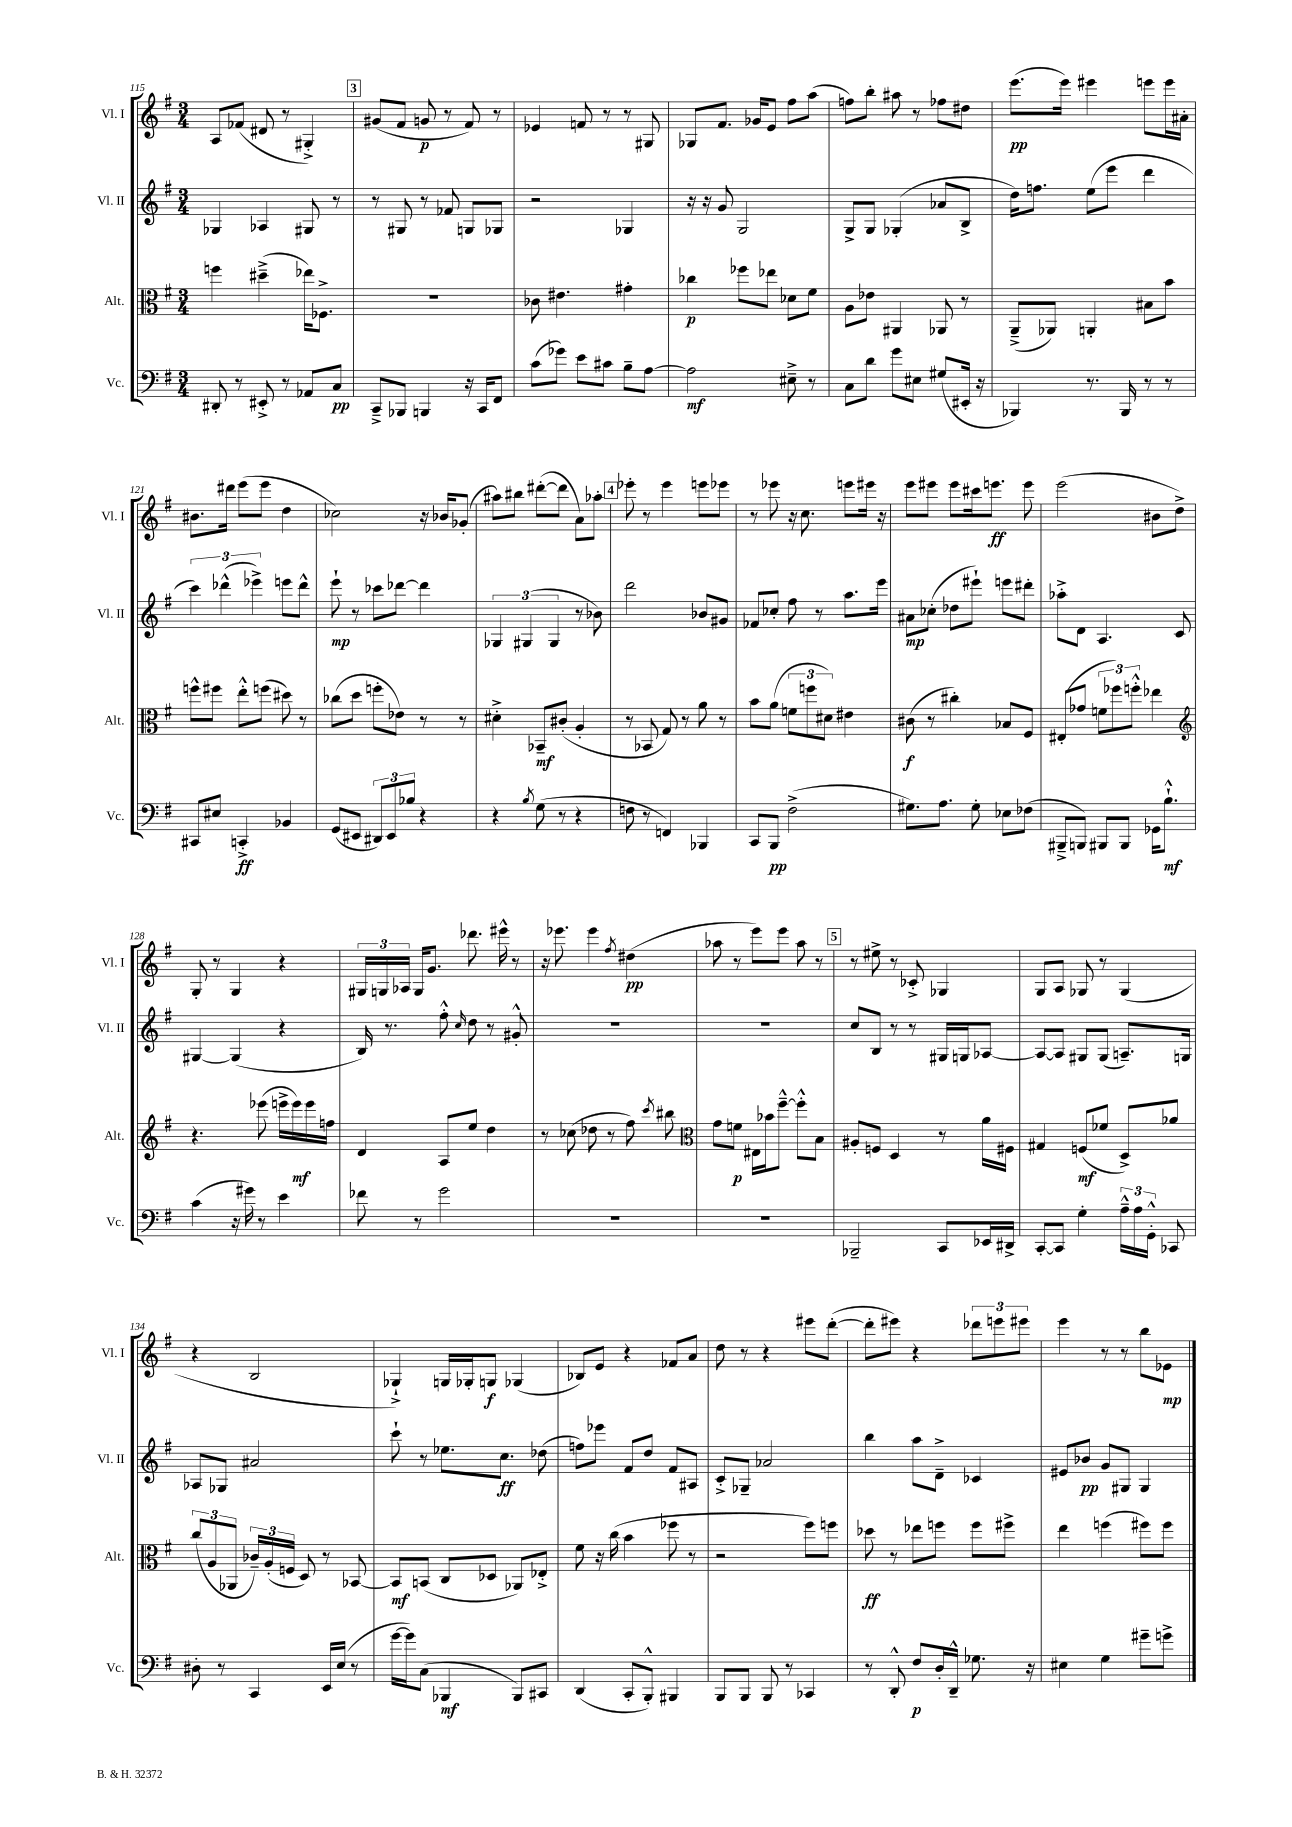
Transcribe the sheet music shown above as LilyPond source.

<<
\new StaffGroup <<
\new Staff = "s0" \with { instrumentName = "Vl. I" shortInstrumentName = "Vl. I" } {
    \clef treble \key g \major \numericTimeSignature \time 3/4
    \autoBeamOff a8[ fes'8]( dis'8 r8 gis4-.->) |
    \mark \markup { \box "3" } gis'8[( fis'8] g'8\p r8 fis'8) r8 |
    ees'4 f'8 r8 r8 gis8 |
    ges8[ fis'8.] ges'16[ e'8] fis''8[ a''8]( |
    f''8[) b''8]-. ais''8 r8 fes''8[ dis''8] |
    e'''8.[\pp( e'''16]) eis'''4 e'''8[ e'''16 ais'16]-. |
    bis'8.[ dis'''16] e'''8[( e'''8] d''4 |
    ces''2) r16 bes'16[ ges'8]-.( |
    ais''8[) bis''8] dis'''8[~-.( dis'''8] a'8[) aes''8]-. |
    \mark \markup { \box "4" } ees'''8-. r8 ees'''4 e'''8[ ees'''8] |
    r8 ees'''8 r16 c''8. e'''8[ eis'''16] r16 |
    e'''8[ eis'''8] eis'''8[ cis'''16 e'''8.]\ff e'''8 |
    e'''2( bis'8[ d''8]->) |
    g8-. r8 g4 r4 |
    \tuplet 3/2 { gis16[ g16 aes16] } g16[ g'8.] des'''8. eis'''16-^ r8 |
    r16 ees'''8. ees'''4 \acciaccatura { fis''8 } dis''4\pp( |
    aes''8 r8 e'''8[) e'''8] aes''8 r8 |
    \mark \markup { \box "5" } r8 eis''8-> r8 ces'8-.-> ges4 |
    g8[ a8] ges8 r8 ges4( |
    r4 b2 |
    ges4-!->) g16[ ges16-. g8]\f ges4( |
    bes8[) e'8] r4 fes'8[ a'8] |
    d''8 r8 r4 eis'''8[ d'''8]~-.( |
    d'''8[-. eis'''8]) r4 \tuplet 3/2 { des'''8[ e'''8 eis'''8] } |
    e'''4 r8 r8 b''8[ ees'8]\mp \bar "|." |
}
\new Staff = "s1" \with { instrumentName = "Vl. II" shortInstrumentName = "Vl. II" } {
    \clef treble \key g \major \numericTimeSignature \time 3/4
    \autoBeamOff ges4 aes4 gis8 r8 |
    \mark \markup { \box "3" } r8 gis8 r8 fes'8 g8[ ges8] |
    r2 ges4 |
    r16 r16 g'8 g2 |
    g8[-> g8] ges4-.( aes'8[ b8]-> |
    d''16[) f''8.] e''8[( e'''8] d'''4 |
    \tuplet 3/2 { c'''4) des'''4-^( ees'''4->) } e'''8[ des'''8]-^ |
    e'''8-!\mp r8 ces'''8[ des'''8]~ des'''4 |
    \tuplet 3/2 { ges4 gis4( gis4 } r8 bes'8) |
    \mark \markup { \box "4" } d'''2 bes'8[ gis'8] |
    fes'8[ ces''8]-. fis''8 r8 a''8.[ e'''16] |
    ais'8[\mp ces''8]-.( des''8[ eis'''8]-!) e'''8[ dis'''8]-. |
    aes''8[-.-> d'8] a4. c'8 |
    gis4~ gis4( r4 |
    b16) r8. fis''8-.-^ \grace { c''16 } d''8 r8 gis'8-.-^ |
    R2. |
    R2. |
    \mark \markup { \box "5" } c''8[ b8] r8 r8 gis16[ g16 aes8]~ |
    aes8[~ aes8] gis8[ gis8]( a8.[--) g16] |
    aes8[ ges8] ais'2 |
    c'''8-! r8 ees''8.[ c''8.]\ff des''8( |
    f''8[) ees'''8] fis'8[ d''8] fis'8[ ais8] |
    c'8[-.-> ges8]-- aes'2 |
    b''4 a''8[ d'8]---> ces'4 |
    eis'8[ bes'8]\pp g'8[ gis8] gis4 \bar "|." |
}
\new Staff = "s2" \with { instrumentName = "Alt." shortInstrumentName = "Alt." } {
    \clef alto \key g \major \numericTimeSignature \time 3/4
    \autoBeamOff f''4 dis''4--->( ees''16[) fes8.]-> |
    \mark \markup { \box "3" } R2. |
    ces'8 eis'4. gis'4-. |
    ces''4\p fes''8[ ees''8] des'8[ fis'8] |
    a8[ ees'8] ais,4 aes,8 r8 |
    a,8[--->( aes,8]) a,4-. bis8[ b'8] |
    f''8[-^ fis''8] e''8[-.-^ f''8]( dis''8) r8 |
    ces''8[( d''8] f''8[-. ees'8]) r8 r8 |
    dis'4-.-> bes,8[--\mf cis'8]-.( a4-. |
    \mark \markup { \box "4" } r8 bes,8 g8) r8 a'8 r8 |
    b'8[ a'8]( \tuplet 3/2 { f'8[ f''8 dis'8]) } eis'4 |
    cis'8\f( r8 cis''4-.) bes8[ fis8] |
    eis8[-.( ges'8] \tuplet 3/2 { f'8[ fes''8) f''8]-.-^ } ees''4 |
    \clef treble r4. ees'''8( e'''16[-> e'''16\mf) e'''16 f''16] |
    d'4 a8[ e''8] d''4 |
    r8 ces''8( des''8 r8 fis''8) \acciaccatura { c'''8 } bis''8 |
    \clef alto g'8[ f'8]\p eis16[ bes'16 fis''8]~---^ fis''8[-.-^ b8] |
    \mark \markup { \box "5" } ais8[-. f8] d4 r8 a'16[ fis16] |
    gis4 f8[\mf( fes'8] d8[->) aes'8] |
    \tuplet 3/2 { c''8[( a8 aes,8] } \tuplet 3/2 { ces'16[--) a16-.( f16] } d8) r8 bes,8~ |
    bes,8[\mf b,8]( c8[ des8] aes,8[) ees8]-.-> |
    fis'8 r16 c''16( b'4 fes''8 r8 |
    r2 fis''8[) f''8] |
    des''8\ff r8 ees''8[ f''8] f''8[ fis''8]-> |
    e''4 f''4( fis''8[) fis''8] \bar "|." |
}
\new Staff = "s3" \with { instrumentName = "Vc." shortInstrumentName = "Vc." } {
    \clef bass \key g \major \numericTimeSignature \time 3/4
    \autoBeamOff dis,8-. r8 eis,8-.-> r8 aes,8[ c8]\pp |
    \mark \markup { \box "3" } c,8[---> bes,,8] b,,4 r16 c,16[ fis,8] |
    c'8[( ges'8]) e'8[ cis'8] b8[-- a8]~ |
    a2\mf eis8---> r8 |
    c8[ d'8] g'8[ eis8] gis8[( eis,16]-. r16 |
    bes,,4) r8. bes,,16 r8 r8 |
    cis,8[ eis8] c,4-.->\ff bes,4 |
    g,8[( eis,8] \tuplet 3/2 { dis,8[) eis,8 bes8] } r4 |
    r4 \acciaccatura { b8 } g8( r8 r4 |
    \mark \markup { \box "4" } f8 r8 f,4) bes,,4 |
    c,8[ b,,8]\pp fis2->( |
    gis8.[) a8.] gis8-. ees8[ fes8]( |
    bis,,8[---> b,,8]) bis,,8[ bis,,8] ges,16[ b8.]-!-^\mf |
    c'4( r16 gis'16) r8 e'4 |
    fes'8 r8 g'2 |
    R2. |
    R2. |
    \mark \markup { \box "5" } bes,,2-- c,8[ ees,16 dis,16]-> |
    c,8[~-. c,8] g4-. \tuplet 3/2 { a16[---^ a16 g,16]-.-^ } ces,8 |
    dis8-. r8 c,4 e,16[ e16]( r8 |
    g'16[~ g'16) c8]( bes,,4\mf bes,,8[) cis,8] |
    d,4( c,8[-. b,,8]-.-^) bis,,4 |
    b,,8[ b,,8] b,,8 r8 ces,4 |
    r8 d,8-.-^ fis8[\p d16-. d,16]---^ ges8. r16 |
    eis4 g4 gis'8[-- g'8]-> \bar "|." |
}
>>
>>
\layout { \context { \Score currentBarNumber = #115 } }
